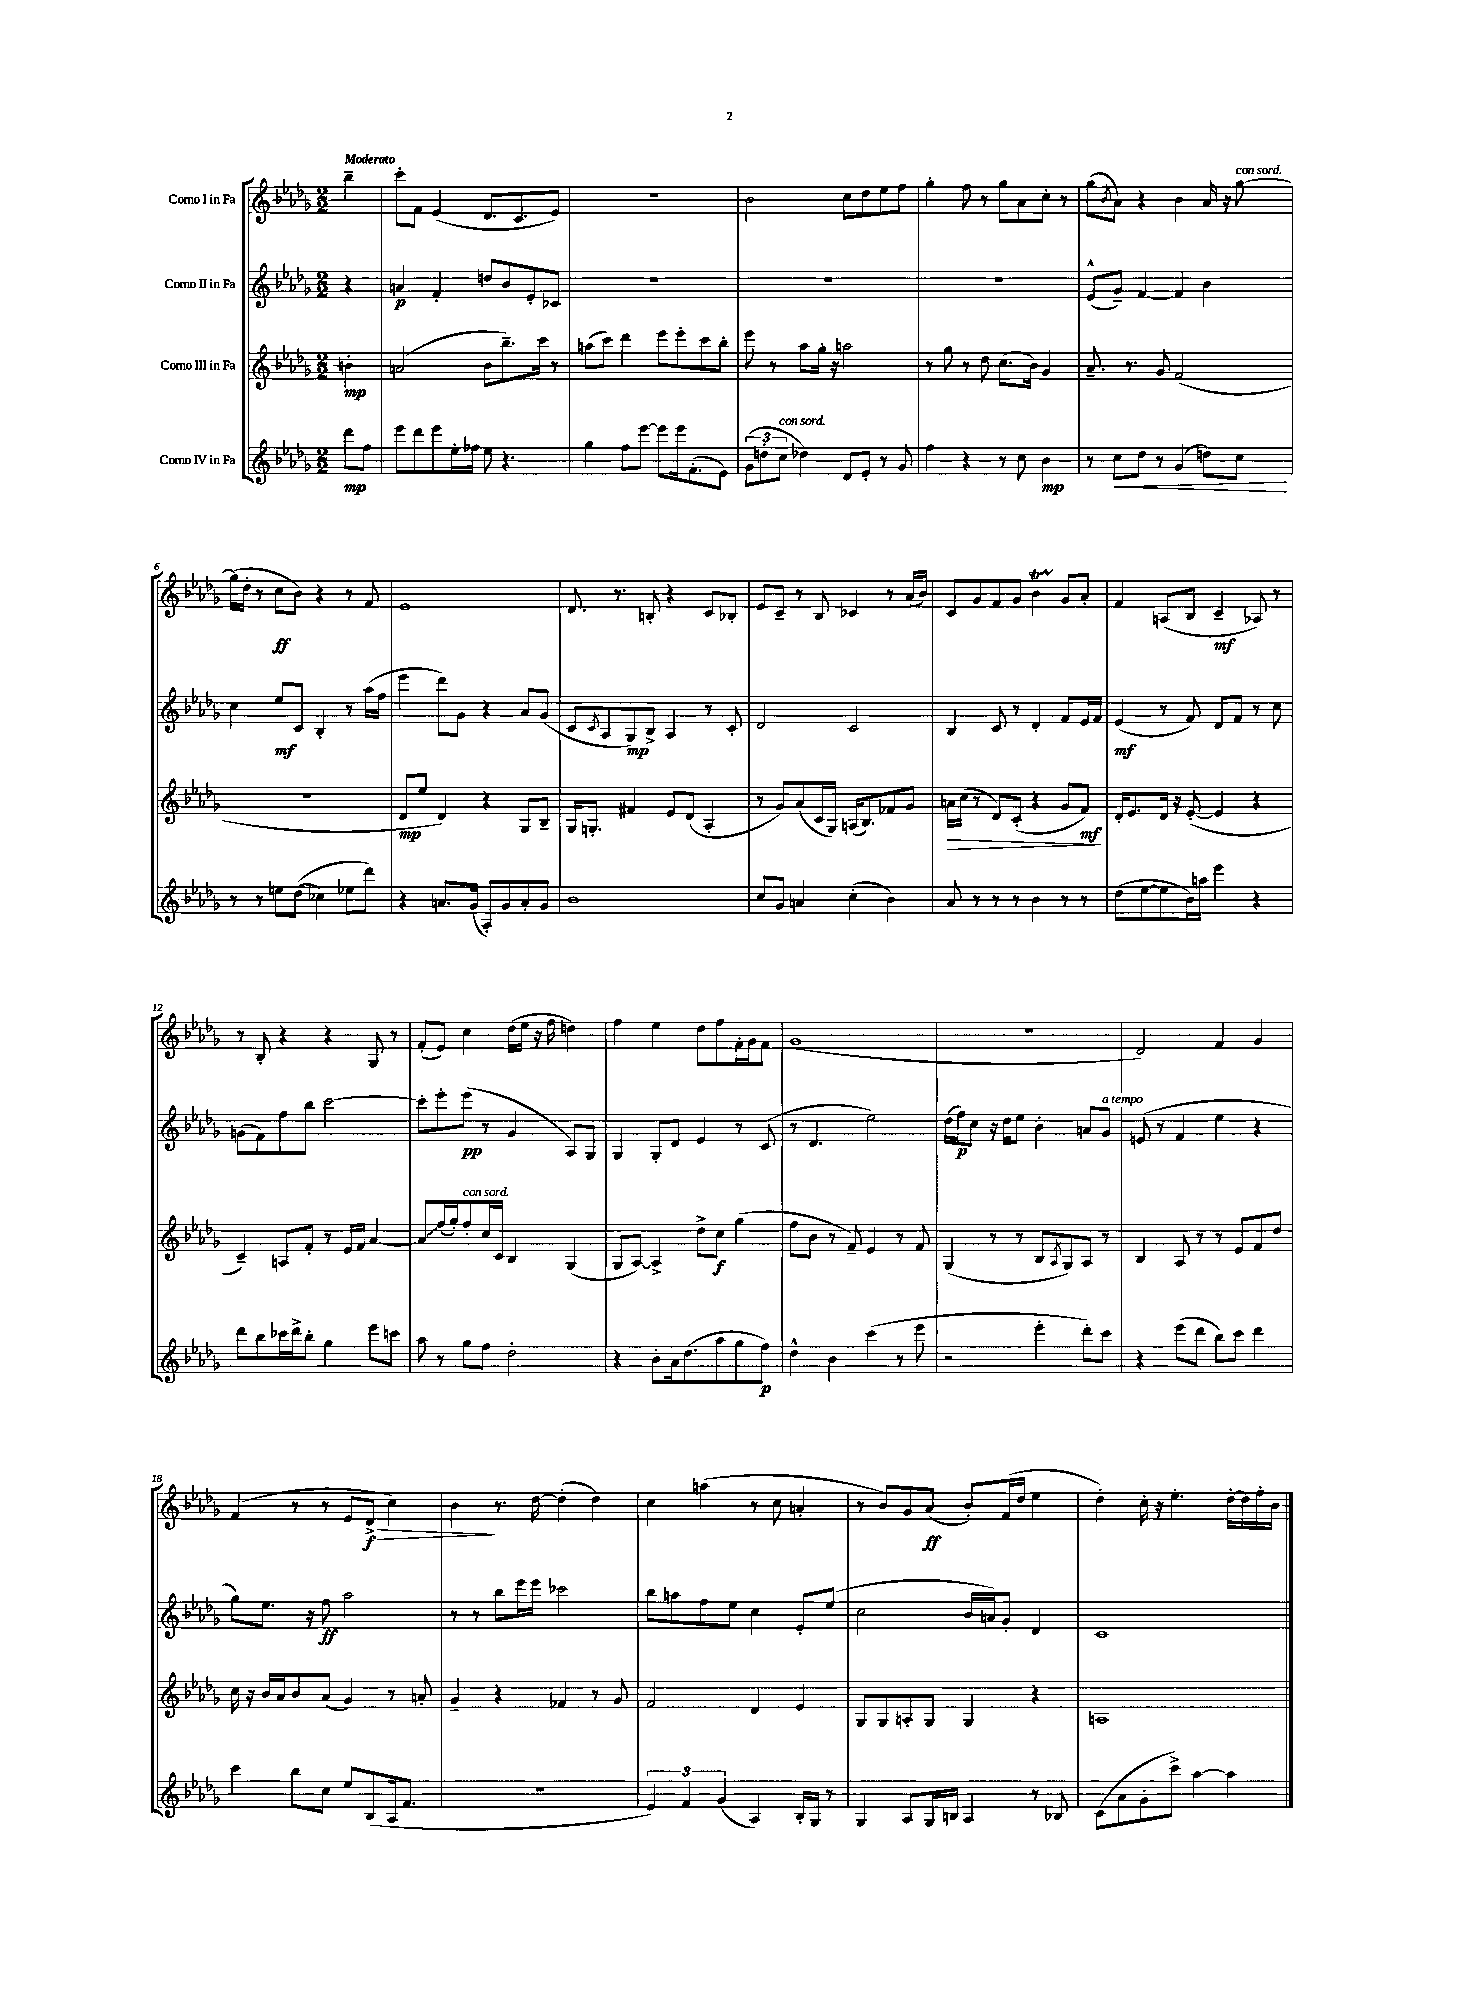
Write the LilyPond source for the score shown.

<<
\new StaffGroup <<
\new Staff = "s0" \with { instrumentName = "Corno I in Fa" } {
    \clef treble \key des \major \numericTimeSignature \time 2/2 \partial 4 \tempo "Moderato"
    bes''4-- |
    c'''8-. f'8 ees'4( des'8. c'8. ees'8) |
    R1 |
    bes'2 c''8 des''8 ees''8 f''8 |
    ges''4-. f''8 r8 ges''8 aes'8 c''8-. r8 |
    ges''8( \acciaccatura { bes'8 } aes'8) r4 bes'4 aes'16 r16 ges''8~^\markup { \italic "con sord." } |
    ges''16( des''16-. r8 c''8\ff bes'8) r4 r8 f'8 |
    ees'1 |
    des'8. r8. b8-. r4 c'8 bes8-. |
    ees'8 c'8-- r8 bes8 ces'4 r8 aes'16( bes'16) |
    c'8 ges'8 f'8 ges'8 bes'4\startTrillSpan ges'8\stopTrillSpan aes'8-. |
    f'4 a8( bes8 c'4--\mf aes8) r8 |
    r8 bes8-. r4 r4 ges8 r8 |
    f'8-.( ees'8) c''4 des''16( ees''16 r16 f''16 d''4) |
    f''4 ees''4 des''8 f''8 f'16-. ges'16 f'8 |
    ges'1( |
    r1 |
    des'2) f'4 ges'4 |
    f'4( r8 r8 ees'8 des'8->\f\> c''4) |
    bes'4\! r8. des''16~ des''4-.( des''4) |
    c''4 a''4( r8 c''8 a'4-. |
    r8 bes'8) ges'8 aes'8\ff( bes'8-.) f'16( des''16 ees''4 |
    des''4-.) c''16-. r16 ees''4.-. des''16~-. des''16 f''16-. bes'16 \bar "|." |
}
\new Staff = "s1" \with { instrumentName = "Corno II in Fa" } {
    \clef treble \key des \major \numericTimeSignature \time 2/2 \partial 4
    r4 |
    a'4\p f'4-. d''8 bes'8 ees'8-. ces'8 |
    R1 |
    R1 |
    R1 |
    ees'8-^( ges'8--) f'4~ f'4 bes'4 |
    c''4 ees''8\mf c'8 bes4-. r8 aes''16( f''16 |
    ees'''4 des'''8) ges'8 r4 aes'8 ges'8( |
    c'8 \acciaccatura { c'8 } aes8 ges8\mp) bes8-> aes4 r8 c'8-. |
    des'2 c'2 |
    bes4 c'8 r8 des'4-. f'8 ees'16 f'16 |
    ees'4\mf( r8 f'8) des'8 f'8 r8 c''8 |
    g'8( f'8) f''8 bes''8 c'''2~ |
    c'''8-. ees'''8-. ees'''8\pp( r8 ges'4 aes8) ges8 |
    ges4 ges8-. des'8 ees'4 r8 c'8( |
    r8 des'4. ees''2) |
    des''16( f''16\p) c''8 r16 des''16 ees''8 bes'4-. a'8 ges'8^\markup { \italic "a tempo" } |
    e'8( r8 f'4 ees''4 r4 |
    ges''8) ees''8. r16 f''8\ff aes''2 |
    r8 r8 bes''8 ees'''16 ees'''16 ces'''2 |
    bes''8 a''8 f''8 ees''8 c''4 ees'8-. ees''8( |
    c''2 bes'16 a'16) ges'8-. des'4 |
    c'1 \bar "|." |
}
\new Staff = "s2" \with { instrumentName = "Corno III in Fa" } {
    \clef treble \key des \major \numericTimeSignature \time 2/2 \partial 4
    b'4-.\mp |
    a'2( bes'8 bes''8.--) c'''16 r8 |
    a''8( c'''8) des'''4 ees'''8 ees'''8-. c'''8 bes''8-. |
    ees'''8 r8 aes''8 ges''16-. r16 a''2 |
    r8 ges''8 r8 des''8 c''8.( bes'16) ges'4 |
    aes'8.-- r8. ges'8 f'2( |
    R1 |
    des'8\mp ees''8 des'4) r4 ges8 bes8-- |
    ges16 g8.-. fis'4 ees'8 des'8( aes4-. |
    r8 ges'8) aes'8( c'16 ges16) a16( bes8.) fes'8 ges'8 |
    a'16\> c''16( r8 des'8) c'8-.( r4 ges'8 f'8\mf\!) |
    des'16-. ees'8. des'16 r16 ees'8~-.( ees'4 r4 |
    c'4--) a8 f'8-. r8 ees'16 f'16 aes'4~ |
    \once \override Glissando.style = #'zigzag aes'8\glissando f''16( ges''16-.) f''8-.^\markup { \italic "con sord." } c''16 c'16 bes4 ges4( |
    ges8 aes8~) aes4-> des''8-> c''8\f ges''4( |
    f''8 bes'8 r8 f'8--) ees'4 r8 f'8 |
    ges4( r8 r8 bes8 \acciaccatura { aes8 } ges8) aes8 r8 |
    bes4 aes8 r8 r8 ees'8 f'8 des''8 |
    c''16 r16 bes'16 aes'16 bes'8 aes'8( ges'4) r8 a'8-. |
    ges'4-- r4 fes'4 r8 ges'8 |
    f'2 des'4 ees'4 |
    ges8 ges8 a8-. ges8 ges4 r4 |
    a1 \bar "|." |
}
\new Staff = "s3" \with { instrumentName = "Corno IV in Fa" } {
    \clef treble \key des \major \numericTimeSignature \time 2/2 \partial 4
    des'''8\mp f''8 |
    ees'''8 des'''8 ees'''8 ees''16-. fes''16 ees''8 r4. |
    ges''4 f''8 ees'''8~ ees'''8 ees'''16 f'8.-.( ees'8) |
    \tuplet 3/2 { ges'8( d''8-. c''8^\markup { \italic "con sord." } } des''4) des'8 ees'8-. r8 ges'8 |
    f''4 r4 r8 c''8 bes'4\mp |
    r8 c''8\< des''8 r8 ges'4( d''8) c''8\! |
    r8 r8 e''8 des''8(\( ces''4) ees''8 des'''8\) |
    r4 a'8. ges'16( aes8-.) ges'8 a'8-. ges'8 |
    bes'1 |
    c''8 ges'8 a'4 c''4-.( bes'4) |
    aes'8 r8 r8 r8 bes'4 r8 r8 |
    des''8( ees''8~ ees''8 bes'16) a''16 ees'''4 r4 |
    des'''8 bes''8 ces'''16 des'''16-> bes''8-. ges''4 ees'''8 c'''8 |
    aes''8 r8 ges''8 f''8 des''2-. |
    r4 bes'8-. aes'16 des''8.( aes''8 ges''8 f''8\p) |
    des''4-^ bes'4 c'''4( r8 ees'''8 |
    r2 ees'''4-. des'''8-.) c'''8 |
    r4 ees'''8( des'''8 bes''8) c'''8 des'''4 |
    c'''4 bes''8 c''8 ees''8 bes8( aes16 f'8. |
    R1 |
    \tuplet 3/2 { ees'4) f'4 ges'4( } aes4) bes16-. ges16 r8 |
    ges4 aes8 ges16 b16 aes4 r8 bes8 |
    c'8( aes'8 ges'8-. c'''8->) aes''4~ aes''4 \bar "|." |
}
>>
>>
